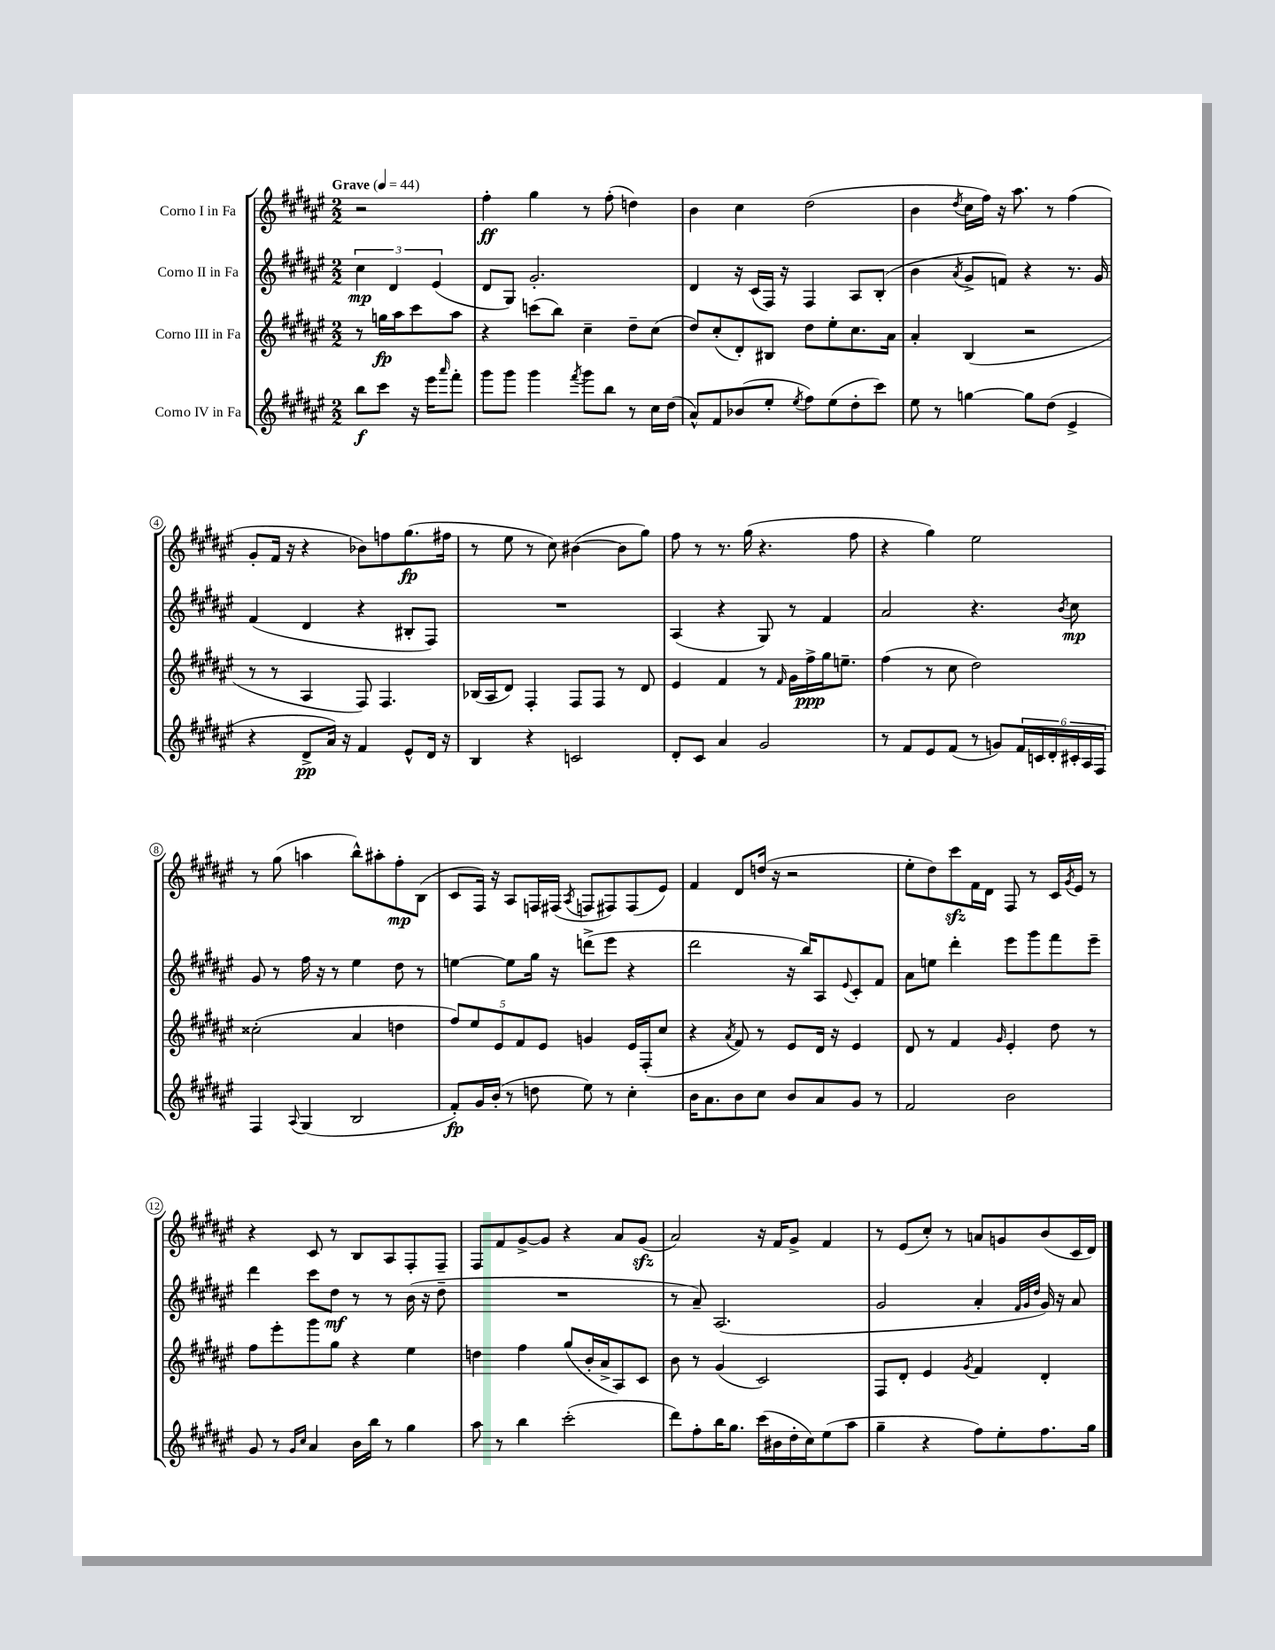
<<
\new StaffGroup <<
\new Staff = "s0" \with { instrumentName = "Corno I in Fa" } {
    \clef treble \key fis \major \numericTimeSignature \time 2/2 \partial 2 \tempo "Grave" 4 = 44
    r2 |
    fis''4-.\ff gis''4 r8 fis''8-.( d''4) |
    b'4 cis''4 dis''2( |
    b'4 \acciaccatura { dis''8 } cis''16 fis''16) r16 ais''8. r8 fis''4( |
    gis'8-. fis'16 r16 r4 bes'8) f''8 gis''8.\fp( fis''16 |
    r8 eis''8 r8 cis''8) bis'4~( bis'8 gis''8) |
    fis''8 r8 r8. gis''16( r4. fis''8 |
    r4 gis''4) eis''2 |
    r8 gis''8( a''4 b''8-^) ais''8-. fis''8-.\mp b8( |
    cis'8 fis16) r16 ais8 f16 fis16( \acciaccatura { ais8 } f8 fis8) fis8( eis'8) |
    fis'4 dis'8 d''16( r16 r2 |
    eis''8-. dis''8) cis'''8\sfz fis'16 dis'16 fis8 r8 cis'16 \acciaccatura { gis'8 } eis'16 r8 |
    r4 cis'8 r8 b8 ais8 fis8-. fis8-- |
    fis8 fis'8 gis'8~-> gis'8 r4 ais'8 gis'8\sfz( |
    ais'2) r16 fis'16 gis'8-> fis'4 |
    r8 eis'8( cis''8-.) r8 a'8 g'8 b'8( cis'16 dis'16) \bar "|." |
}
\new Staff = "s1" \with { instrumentName = "Corno II in Fa" } {
    \clef treble \key fis \major \numericTimeSignature \time 2/2 \partial 2
    \tuplet 3/2 { cis''4\mp dis'4 eis'4( } |
    dis'8 gis8) gis'2.-. |
    dis'4 r16 cis'16( fis16) r16 fis4 ais8 b8-.( |
    b'4 \acciaccatura { ais'8 } gis'8-> f'8) r4 r8. gis'16 |
    fis'4( dis'4 r4 bis8-. fis8) |
    R1 |
    ais4( r4 gis8) r8 fis'4 |
    ais'2 r4. \acciaccatura { b'8 } cis''8\mp |
    gis'8 r8 fis''16 r16 r8 eis''4 dis''8 r8 |
    e''4~ e''8 gis''16 r16 d'''8->( eis'''8 r4 |
    dis'''2 r16 b''16) ais8 \appoggiatura { eis'8 } cis'8-. fis'8 |
    ais'8 e''8 dis'''4-. eis'''8 gis'''8 fis'''8 eis'''8-- |
    dis'''4 cis'''8 dis''8\mf r8 r8 b'16( r16 dis''8-- |
    R1 |
    r8 ais'8--) ais2.( |
    gis'2 ais'4-. \grace { fis'32 gis'32 dis''32 } gis'16) r16 ais'8 \bar "|." |
}
\new Staff = "s2" \with { instrumentName = "Corno III in Fa" } {
    \clef treble \key fis \major \numericTimeSignature \time 2/2 \partial 2
    r8 g''16\fp ais''16 cis'''8 ais''8 |
    r4 c'''8( b''8) cis''4-- dis''8-- cis''8( |
    dis''8) cis''8-.( dis'8-.) bis8 dis''8 eis''8-. cis''8. ais'16 |
    ais'4-. b4( r2 |
    r8 r8 ais4 fis8) fis4. |
    bes16( ais16 dis'8) fis4-. fis8 fis8 r8 dis'8 |
    eis'4 fis'4 r8 \grace { fis'16 } gis'16 fis''16->\ppp gis''16 e''8.-- |
    fis''4( r8 cis''8 dis''2) |
    cisis''2-.( ais'4 d''4 |
    \tuplet 5/4 { fis''8) eis''8 eis'8 fis'8 eis'8 } g'4 eis'16 fis16-.( cis''8 |
    r4 \acciaccatura { ais'8 } fis'8) r8 eis'8 dis'16 r16 eis'4 |
    dis'8 r8 fis'4 \grace { gis'16 } eis'4-. dis''8 r8 |
    fis''8 eis'''8-. gis'''8 gis''8 r4 eis''4 |
    d''4 fis''4 gis''8( b'16-. ais'16-> ais8) cis'8 |
    b'8 r8 gis'4( cis'2) |
    fis8 dis'8-. eis'4 \acciaccatura { gis'8 } fis'4 dis'4-. \bar "|." |
}
\new Staff = "s3" \with { instrumentName = "Corno IV in Fa" } {
    \clef treble \key fis \major \numericTimeSignature \time 2/2 \partial 2
    b''8\f cis'''8 r16 eis'''16 \grace { ais'''16 } fis'''8-. |
    gis'''8 gis'''8 gis'''4 \acciaccatura { fis'''8 } gis'''8 b''8 r8 cis''16 dis''16( |
    ais'8-^) fis'8 bes'8( eis''8-. \acciaccatura { eis''8 } fis''8) eis''8( dis''8-. cis'''8) |
    eis''8 r8 g''4~ g''8 dis''8( eis'4-> |
    r4 dis'8->\pp ais'16) r16 fis'4 eis'8-^ dis'16 r16 |
    b4 r4 c'2 |
    dis'8-. cis'8 ais'4 gis'2 |
    r8 fis'8 eis'8 fis'8( r8 g'8) \tuplet 6/4 { fis'16 c'16 dis'16-. cis'16-. ais16 fis16 } |
    fis4 \appoggiatura { ais8 } gis4( b2 |
    fis'8-.\fp) gis'16 b'16-.( r8 d''8 eis''8) r8 cis''4-. |
    b'16 ais'8. b'8 cis''8 b'8 ais'8 gis'8 r8 |
    fis'2 b'2 |
    gis'8 r8 \grace { gis'16 cis''16 } ais'4 b'16 b''16 r8 gis''4 |
    ais''8 r8 b''4 cis'''2-.( |
    dis'''8) fis''8-. b''16 gis''8. cis'''16( bis'16 dis''16-. cis''16) eis''8( ais''8 |
    gis''4-- r4 fis''8) eis''8-. fis''8. gis''16 \bar "|." |
}
>>
>>
\layout { \context { \Score \override BarNumber.stencil = #(make-stencil-circler 0.1 0.3 ly:text-interface::print) } }
